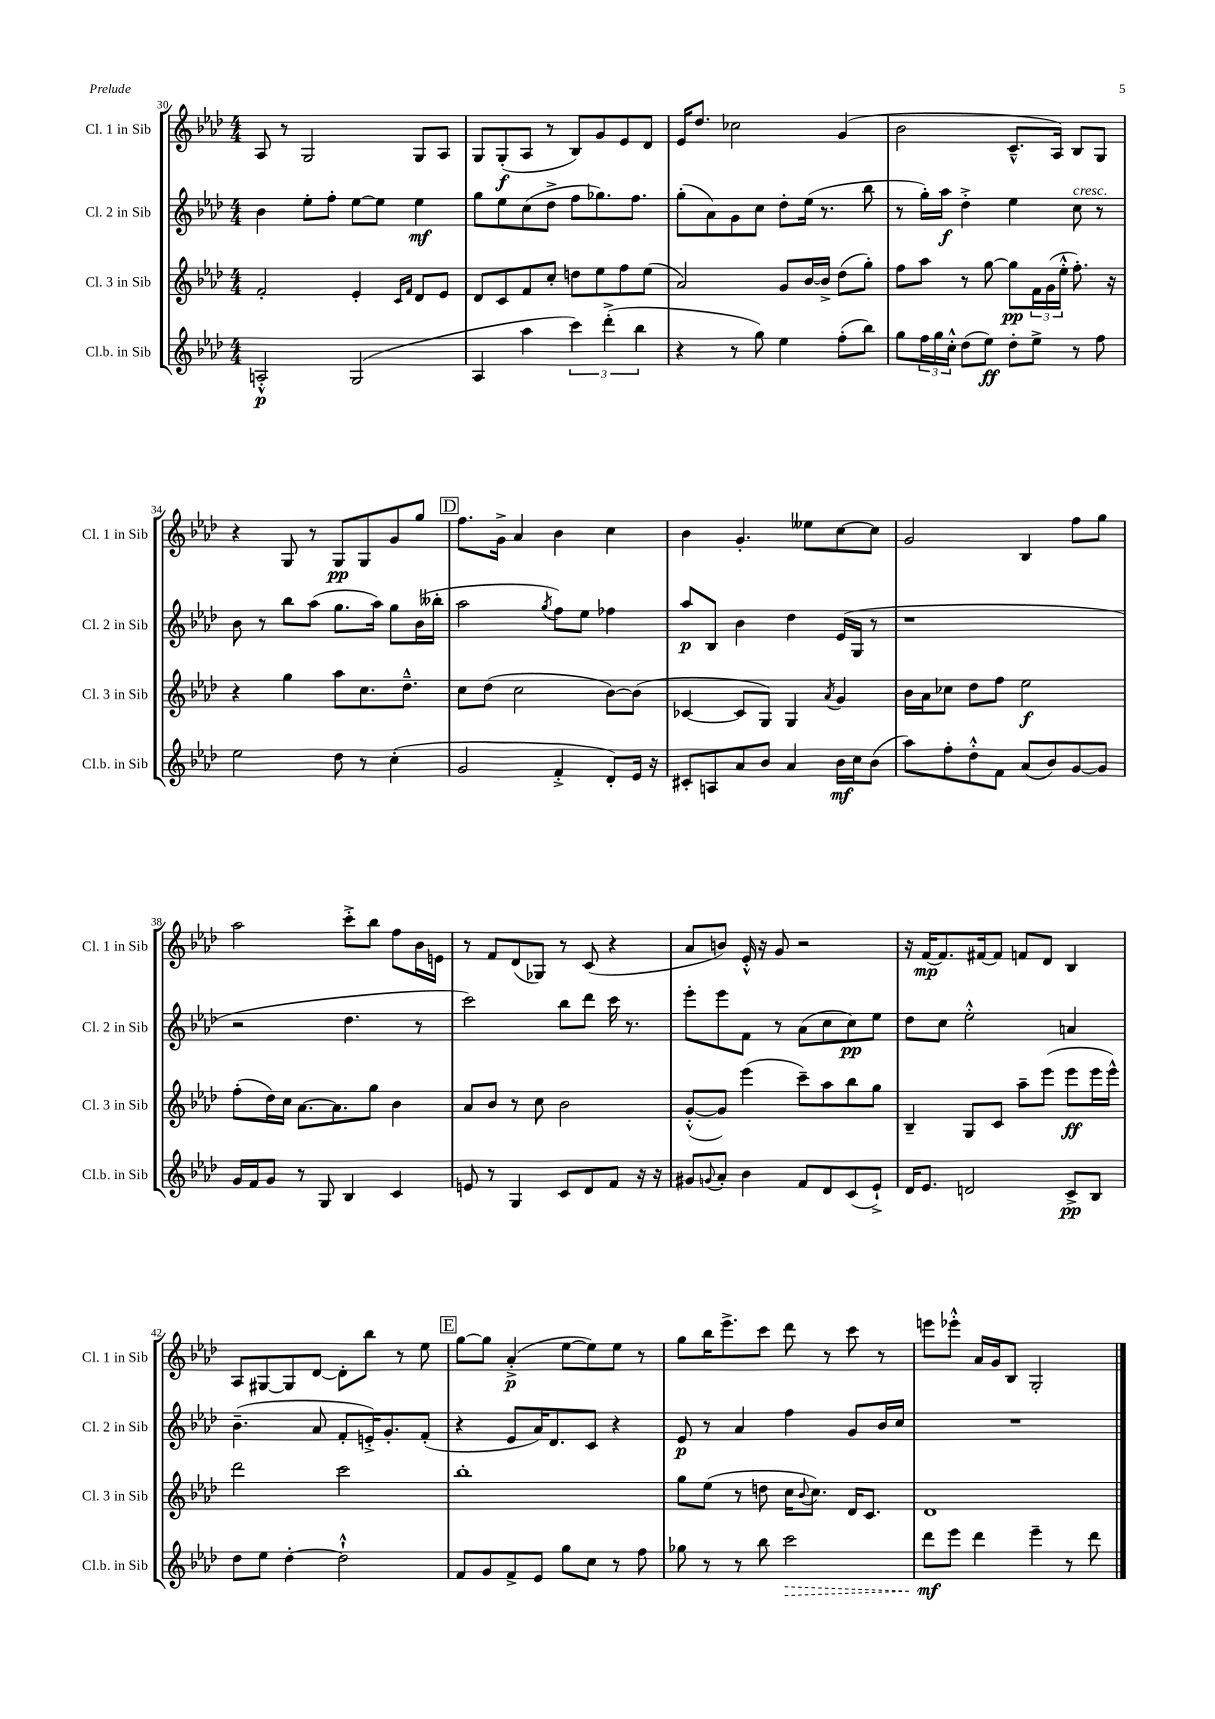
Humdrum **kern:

**kern	**dynam	**kern	**dynam	**kern	**dynam	**kern	**dynam
*part4	*part4	*part3	*part3	*part2	*part2	*part1	*part1
*staff4	*staff4	*staff3	*staff3	*staff2	*staff2	*staff1	*staff1
*I"Cl.b. in Sib	*	*I"Cl. 3 in Sib	*	*I"Cl. 2 in Sib	*	*I"Cl. 1 in Sib	*
*I'Cl.b. in Sib	*	*I'Cl. 3 in Sib	*	*I'Cl. 2 in Sib	*	*I'Cl. 1 in Sib	*
*clefG2	*	*clefG2	*	*clefG2	*	*clefG2	*
*k[b-e-a-d-]	*	*k[b-e-a-d-]	*	*k[b-e-a-d-]	*	*k[b-e-a-d-]	*
*M4/4	*	*M4/4	*	*M4/4	*	*M4/4	*
=30	=30	=30	=30	=30	=30	=30	=30
2An'^^/	p	2f'/	.	4b-\	.	8A-/	.
.	.	.	.	.	.	8r	.
.	.	.	.	8ee-'\L	.	2G/	.
.	.	.	.	8ff'\J	.	.	.
(2G/	.	4e-'/	.	[8ee-\L	.	.	.
.	.	.	.	8ee-\J]	.	.	.
.	.	16qqc/LL	.	.	.	.	.
.	.	16qqf/JJ	.	.	.	.	.
.	.	8d-/L	.	4ee-\	mf	8G/L	.
.	.	8e-/J	.	.	.	8A-/J	.
=31	=31	=31	=31	=31	=31	=31	=31
4A-/	.	8d-/L	.	8gg\L	.	8G/L	.
.	.	8c/	.	8ee-\	.	(8G'/	f
4aa-\	.	8f/	.	(8cc\	.	8A-/J	.
.	.	8cc'/J	.	8dd-^\J	.	8r	.
6ccc\)	.	8ddn\L	.	8ff\L	.	8B-/L)	.
.	.	8ee-\	.	8.gg-X\)	.	8g/	.
(6ddd-'^\	.	.	.	.	.	.	.
.	.	8ff\	.	.	.	8e-/	.
.	.	.	.	8.ff\J	.	.	.
6bb-\	.	.	.	.	.	.	.
.	.	(8ee-\J	.	.	.	8d-/J	.
=32	=32	=32	=32	=32	=32	=32	=32
4r	.	2a-/)	.	(8gg'\L	.	16e-/KL	.
.	.	.	.	.	.	8.dd-/J	.
.	.	.	.	8a-\)	.	.	.
8r	.	.	.	8g\	.	2cc-X\	.
8gg\)	.	.	.	8cc\J	.	.	.
4ee-\	.	8g/L	.	8dd-'\L	.	.	.
.	.	[16b-/L	.	(16ee-\Jk	.	.	.
.	.	16b-^/JJ]	.	8.r	.	.	.
(8ff'\L	.	(8dd-\L	.	.	.	(4g/	.
8bb-\J)	.	8gg'\J)	.	8bb-\	.	.	.
=33	=33	=33	=33	=33	=33	=33	=33
8gg\L	.	8ff\L	.	8r	.	2b-\	.
24ff\L	.	8aa-\J	.	16gg'\LL)	.	.	.
24gg\	.	.	.	.	.	.	.
.	.	.	.	16aa-\JJ	f	.	.
24cc'^^\JJ	.	.	.	.	.	.	.
(8dd-\L	.	8r	.	4dd-'^\	.	.	.
8ee-\J)	ff	[8gg\	.	.	.	.	.
8dd-'\L	.	8gg\L]	pp	4ee-\	.	8.c~^^/L	.
8ee-^\J	.	24f\L	.	.	.	.	.
.	.	(24g\	.	.	.	.	.
.	.	.	.	.	.	16A-/Jk)	.
.	.	24ee-'^^\JJ	.	.	.	.	.
!	!	!	!	!LO:TX:a:i:t=cresc.	!	!	!
8r	.	8.ff'\)	.	8cc\	.	8B-/L	.
8ff\	.	.	.	8r	.	8G/J	.
.	.	16r	.	.	.	.	.
!!LO:LB:g=z
=34	=34	=34	=34	=34	=34	=34	=34
2ee-\	.	4r	.	8b-\	.	4r	.
.	.	.	.	8r	.	.	.
.	.	4gg\	.	8bb-\L	.	8G/	.
.	.	.	.	(8aa-\J	.	8r	.
8dd-\	.	8aa-\L	.	8.gg\L	.	8G/L	pp
8r	.	8.cc\	.	.	.	8G/	.
.	.	.	.	16aa-\Jk)	.	.	.
(4cc'\	.	.	.	8gg\L	.	8g/	.
.	.	8.dd-~^^\J	.	.	.	.	.
.	.	.	.	(16b-\L	.	8gg/J	.
.	.	.	.	16bb--X'\JJ	.	.	.
!!LO:REH:place=s1:t=D
=35	=35	=35	=35	=35	=35	=35	=35
2g/	.	8cc\L	.	2aa-\	.	8.ff\L	.
.	.	(8dd-\J	.	.	.	.	.
.	.	.	.	.	.	16g^\Jk	.
.	.	2cc\	.	.	.	4a-/	.
.	.	.	.	8qgg/	.	.	.
4f'^/	.	.	.	8ff\L)	.	4b-\	.
.	.	.	.	8ee-\J	.	.	.
8d-'/L)	.	[8b-\L)	.	4ff-X\	.	4cc\	.
16e-/Jk	.	(8b-\J]	.	.	.	.	.
16r	.	.	.	.	.	.	.
=36	=36	=36	=36	=36	=36	=36	=36
8c#X'/L	.	[4c-X/	.	8aa-/L	p	4b-\	.
8An/	.	.	.	8B-/J	.	.	.
8a-/	.	8c-/L]	.	4b-\	.	4.g'/	.
8b-/J	.	8G/J)	.	.	.	.	.
4a-/	.	4G/	.	4dd-\	.	.	.
.	.	.	.	.	.	8ee--X\L	.
.	.	8qa-/	.	.	.	.	.
16b-\LL	mf	4g/	.	(16e-/LL	.	[8cc\	.
16cc\J	.	.	.	16G/JJ	.	.	.
(8b-\J	.	.	.	8r	.	8cc\J]	.
=37	=37	=37	=37	=37	=37	=37	=37
8aa-\L)	.	16b-\LL	.	1r	.	2g/	.
.	.	16a-\J	.	.	.	.	.
8ff'\	.	8cc-X\J	.	.	.	.	.
8dd-'^^\	.	8dd-\L	.	.	.	.	.
8f\J	.	8ff\J	.	.	.	.	.
(8a-/L	.	2ee-\	f	.	.	4B-/	.
8b-/)	.	.	.	.	.	.	.
[8g/	.	.	.	.	.	8ff\L	.
8g/J]	.	.	.	.	.	8gg\J	.
!!LO:LB:g=z
=38	=38	=38	=38	=38	=38	=38	=38
16g/LL	.	(8ff'\L	.	2r	.	2aa-\	.
16f/J	.	.	.	.	.	.	.
8g/J	.	16dd-\L)	.	.	.	.	.
.	.	16cc\JJ	.	.	.	.	.
8r	.	[8.a-\L	.	.	.	.	.
8G/	.	.	.	.	.	.	.
.	.	8.a-\]	.	.	.	.	.
4B-/	.	.	.	4.dd-\	.	8ccc'^\L	.
.	.	8gg\J	.	.	.	8bb-\J	.
4c/	.	4b-\	.	.	.	8ff\L	.
.	.	.	.	8r	.	16b-\L	.
.	.	.	.	.	.	16en\JJ	.
=39	=39	=39	=39	=39	=39	=39	=39
8en/	.	8a-/L	.	2ccc\)	.	8r	.
8r	.	8b-/J	.	.	.	8f/L	.
4G/	.	8r	.	.	.	(8d-/	.
.	.	8cc\	.	.	.	8G-X/J)	.
8c/L	.	2b-\	.	8bb-\L	.	8r	.
8d-/	.	.	.	8ddd-\J	.	(8c/	.
8f/J	.	.	.	16ccc\	.	4r	.
.	.	.	.	8.r	.	.	.
16r	.	.	.	.	.	.	.
16r	.	.	.	.	.	.	.
=40	=40	=40	=40	=40	=40	=40	=40
8g#X/L	.	([8g'^^/L	.	8eee-'\L	.	8a-/L	.
8qqgn/	.	.	.	.	.	.	.
8a-'/J	.	8g/J])	.	8eee-\	.	8bn/J)	.
4b-\	.	(4eee-\	.	8f\J	.	16e-'^^/	.
.	.	.	.	.	.	16r	.
.	.	.	.	8r	.	8g/	.
8f/L	.	8ccc~\L)	.	(8a-\L	.	2r	.
8d-/	.	8aa-\	.	8cc\	.	.	.
(8c/	.	8bb-\	.	8cc\)	pp	.	.
8e-`^/J)	.	8gg\J	.	8ee-\J	.	.	.
=41	=41	=41	=41	=41	=41	=41	=41
16d-/KL	.	4B-~/	.	8dd-\L	.	16r	.
8.e-/J	.	.	.	.	.	[16f/KL	mp
.	.	.	.	8cc\J	.	8.f/]	.
2dn/	.	8G/L	.	2ee-'^^\	.	.	.
.	.	.	.	.	.	[16f#X/k	.
.	.	8c/J	.	.	.	8f#/J]	.
.	.	8aa-~\L	.	.	.	8fn/L	.
.	.	(8eee-\J	.	.	.	8d-/J	.
8c^/L	pp	8eee-\L	ff	4an/	.	4B-/	.
8B-/J	.	16eee-\L	.	.	.	.	.
.	.	16eee-^^\JJ)	.	.	.	.	.
!!LO:LB:g=z
=42	=42	=42	=42	=42	=42	=42	=42
8dd-\L	.	2ddd-\	.	(4.b-~\	.	8A-/L	.
8ee-\J	.	.	.	.	.	[8G#X/	.
[4dd-'\	.	.	.	.	.	8G#/]	.
.	.	.	.	8a-/	.	[8d-/J	.
2dd-`^^\]	.	2ccc\	.	8f'/L	.	8d-'\L]	.
.	.	.	.	16en'^/K)	.	8bb-\J	.
.	.	.	.	8.g'/	.	.	.
.	.	.	.	.	.	8r	.
.	.	.	.	(8f'/J	.	8ee-\	.
!!LO:REH:place=s1:t=E
=43	=43	=43	=43	=43	=43	=43	=43
8f/L	.	1bb-'	.	4r	.	[8gg\L	.
8g/	.	.	.	.	.	8gg\J]	.
8f^/	.	.	.	8e-/L	.	(4a-'^/	p
8e-/J	.	.	.	16a-/K)	.	.	.
.	.	.	.	8.d-/	.	.	.
8gg\L	.	.	.	.	.	[8ee-\L	.
8cc\J	.	.	.	8c/J	.	8ee-\])	.
8r	.	.	.	4r	.	8ee-\J	.
8ff\	.	.	.	.	.	8r	.
=44	=44	=44	=44	=44	=44	=44	=44
8gg-X\	.	8gg\L	.	8e-/	p	8gg\L	.
8r	.	(8ee-\J	.	8r	.	16bb-\K	.
.	.	.	.	.	.	8.eee-^\	.
8r	.	8r	.	4a-/	.	.	.
8bb-\	.	8ddn\	.	.	.	8ccc\J	.
!	!LO:HP:b	!	!	!	!	!	!
2ccc\	>	16cc\KL	.	4ff\	.	8ddd-\	.
.	.	8qqb-/	.	.	.	.	.
.	.	8.cc\J)	.	.	.	.	.
.	.	.	.	.	.	8r	.
.	.	16d-/KL	.	8g/L	.	8ccc\	.
.	.	8.c/J	.	.	.	.	.
.	.	.	.	16b-/L	.	8r	.
.	.	.	.	16cc/JJ	.	.	.
=45	=45	=45	=45	=45	=45	=45	=45
8ddd-\L	mf	1d-	.	1r	.	8eeen\L	.
8eee-\J	]	.	.	.	.	8eee-X'^^\J	.
4ddd-\	.	.	.	.	.	16a-/LL	.
.	.	.	.	.	.	16g/J	.
.	.	.	.	.	.	8B-/J	.
4eee-~\	.	.	.	.	.	2G'/	.
8r	.	.	.	.	.	.	.
8ddd-\	.	.	.	.	.	.	.
==	==	==	==	==	==	==	==
*-	*-	*-	*-	*-	*-	*-	*-
